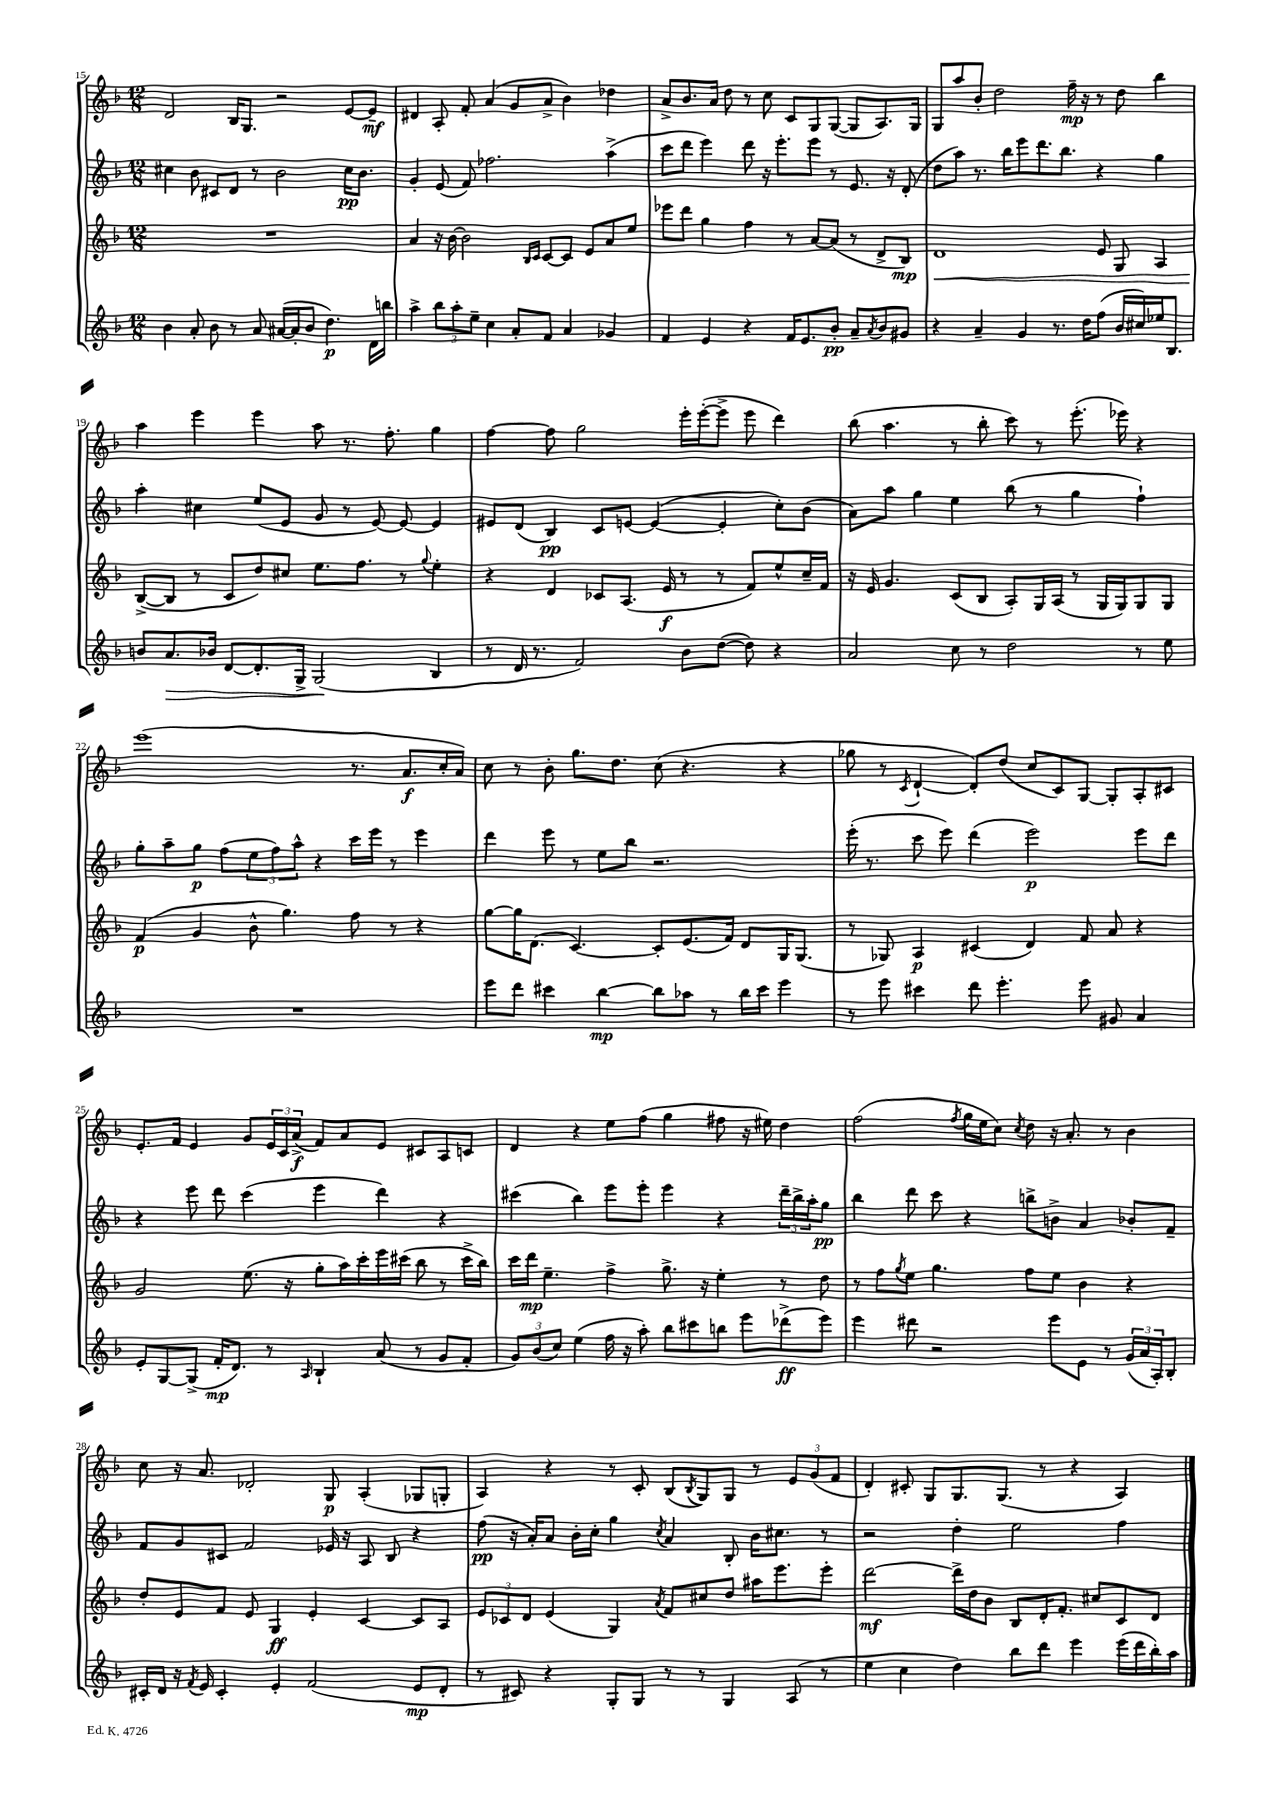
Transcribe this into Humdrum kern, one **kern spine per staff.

**kern	**dynam	**kern	**dynam	**kern	**dynam	**kern	**dynam
*part4	*part4	*part3	*part3	*part2	*part2	*part1	*part1
*staff4	*staff4	*staff3	*staff3	*staff2	*staff2	*staff1	*staff1
*clefG2	*	*clefG2	*	*clefG2	*	*clefG2	*
*k[b-]	*	*k[b-]	*	*k[b-]	*	*k[b-]	*
*M12/8	*	*M12/8	*	*M12/8	*	*M12/8	*
=15	=15	=15	=15	=15	=15	=15	=15
4b-\	.	1.r	.	4cc#X\	.	2d/	.
8a'/	.	.	.	8b-\	.	.	.
8b-\	.	.	.	8c#X/L	.	.	.
8r	.	.	.	8d/J	.	16B-/KL	.
.	.	.	.	.	.	8.G/J	.
8a/	.	.	.	8r	.	.	.
([16a#X/LL	.	.	.	2b-\	.	2r	.
16a#'/J]	.	.	.	.	.	.	.
8b-/J	.	.	.	.	.	.	.
4.dd\)	p	.	.	.	.	.	.
.	.	.	.	16cc#\KL	pp	[8e/L	.
.	.	.	.	8.b-\J	.	.	.
16d\LL	.	.	.	.	.	8e~/J]	mf
16bbn\JJ	.	.	.	.	.	.	.
=16	=16	=16	=16	=16	=16	=16	=16
4aa^\	.	4a/	.	4g'/	.	4d#X/	.
12bb-\L	.	16r	.	(8e/	.	8A'/	.
.	.	[16b-\	.	.	.	.	.
12aa'\	.	.	.	.	.	.	.
.	.	2b-\]	.	8f/)	.	8f'/	.
12ee~\J	.	.	.	.	.	.	.
4cc\	.	.	.	2.ff-X\	.	(4a/	.
8a'/L	.	.	.	.	.	8g/L	.
.	.	16qqB-/LL	.	.	.	.	.
.	.	16qqc/JJ	.	.	.	.	.
8f/J	.	[8c/L	.	.	.	8a^/J	.
4a/	.	8c/J]	.	.	.	4b-\)	.
.	.	8e/L	.	.	.	.	.
4g-X/	.	8a/	.	(4aa^\	.	4dd-X\	.
.	.	8ee/J	.	.	.	.	.
=17	=17	=17	=17	=17	=17	=17	=17
4f/	.	8eee-X\L	.	8ccc\L	.	8a^/L	.
.	.	8ddd\J	.	8ddd\J	.	8.b-/	.
4e/	.	4gg\	.	4eee\)	.	.	.
.	.	.	.	.	.	16a/Jk	.
.	.	.	.	.	.	8dd\	.
4r	.	4ff\	.	8ddd\	.	8r	.
.	.	.	.	16r	.	8cc\	.
.	.	.	.	8.eee'\L	.	.	.
16f/KL	.	8r	.	.	.	8c/L	.
8.e/	.	.	.	.	.	.	.
.	.	[8a/L	.	8eee\J	.	8G/	.
8b-'/J	pp	(8a/J]	.	8r	.	([8G/J	.
8a~/L	.	8r	.	8.e/	.	8G/L]	.
8qa/	.	.	.	.	.	.	.
8b-/	.	8d^/L	.	.	.	8.A/)	.
.	.	.	.	16r	.	.	.
8g#X/J	.	8B-/J)	mp	(8d'/	.	.	.
.	.	.	.	.	.	16G/Jk	.
=18	=18	=18	=18	=18	=18	=18	=18
!	!	!	!LO:HP:b	!	!	!	!
4r	.	1d	<	8dd\L	.	8G/L	.
.	.	.	.	8aa\J)	.	8aa/	.
4a~/	.	.	.	8.r	.	8b-'/J	.
.	.	.	.	.	.	2dd\	.
.	.	.	.	16bb-\KL	.	.	.
4g/	.	.	.	8eee\	.	.	.
.	.	.	.	8.ddd\	.	.	.
8.r	.	.	.	.	.	.	.
.	.	.	.	8.bb-\J	.	.	.
.	.	.	.	.	.	16ff~\	mp
16dd\KL	.	.	.	.	.	16r	.
(8ff\J	.	8e/	.	4r	.	8r	.
16b-/LL	.	8G/	.	.	.	8dd\	.
16cc#X/)	.	.	.	.	.	.	.
16ee-X/J	.	4A/	.	4gg\	.	4bb-\	.
8.B-/J	.	.	.	.	.	.	.
!!LO:LB:g=z
=19	=19	=19	=19	=19	=19	=19	=19
8bn/L	.	([8B-^/L	.	4aa'\	.	4aa\	.
!	!LO:HP:b	!	!	!	!	!	!
8.a/	>	8B-/J]	[	.	.	.	.
.	.	8r	.	4cc#X\	.	4eee\	.
16b-X/Jk	.	.	.	.	.	.	.
[8d/L	.	8c/L	.	.	.	.	.
8.d'/]	.	8dd/)	.	(8ee/L	.	4eee\	.
.	.	8cc#X/J	.	8e/J	.	.	.
16G^/Jk	.	.	.	.	.	.	.
(2G/	.	8.ee\L	.	8g/	.	8aa\	.
.	.	.	.	8r	.	8.r	.
.	.	8.ff\J	.	.	.	.	.
.	.	.	.	[8e/)	.	.	.
.	.	.	.	.	.	8.ff'\	.
.	.	8r	.	8e/_	.	.	.
.	.	8qqgg/	.	.	.	.	.
4B-/	]	4ee'\	.	4e/]	.	4gg\	.
=20	=20	=20	=20	=20	=20	=20	=20
8r	.	4r	.	8e#X/L	.	[4ff\	.
16d/	.	.	.	(8d/J	.	.	.
8.r	.	.	.	.	.	.	.
.	.	4d/	.	4B-/)	pp	8ff\]	.
2f/)	.	.	.	.	.	2gg\	.
.	.	8c-X/L	.	8c/L	.	.	.
.	.	(8.A/J	.	[8en/J	.	.	.
.	.	.	.	(4e/_	.	.	.
.	.	16e/	f	.	.	.	.
8b-\L	.	8r	.	.	.	16eee'\LL	.
.	.	.	.	.	.	([16eee'\J	.
([8dd\J	.	8r	.	4e'/]	.	8eee^\J]	.
8dd\])	.	8f/L)	.	.	.	8eee\	.
4r	.	8ee^^/	.	8cc'\L)	.	4ddd\)	.
.	.	16cc~/L	.	(8b-\J	.	.	.
.	.	16f/JJ	.	.	.	.	.
=21	=21	=21	=21	=21	=21	=21	=21
2a/	.	16r	.	8a\L)	.	(8bb-\	.
.	.	16e/	.	.	.	.	.
.	.	4.g/	.	8aa\J	.	4.aa\	.
.	.	.	.	4gg\	.	.	.
8cc\	.	(8c/L	.	4ee\	.	8r	.
8r	.	8B-/J	.	.	.	8bb-'\	.
2dd\	.	8A'/L)	.	(8bb-\	.	8ccc\)	.
.	.	16G/L	.	8r	.	8r	.
.	.	(16A/JJ	.	.	.	.	.
.	.	8r	.	4gg\	.	(8.eee'\	.
.	.	16G/LL	.	.	.	.	.
.	.	16G/J)	.	.	.	16eee-X\)	.
8r	.	8G/	.	4ff`\)	.	4r	.
8ee\	.	8G/J	.	.	.	.	.
!!LO:LB:g=z
=22	=22	=22	=22	=22	=22	=22	=22
1.r	.	(4f/	p	8gg'\L	.	(1eee	.
.	.	.	.	8aa~\	.	.	.
.	.	4g/	.	8gg\J	p	.	.
.	.	.	.	(8ff\L	.	.	.
.	.	8b-^^\	.	12ee\	.	.	.
.	.	.	.	12ff\)	.	.	.
.	.	4.gg\)	.	.	.	.	.
.	.	.	.	12aa^^\J	.	.	.
.	.	.	.	4r	.	.	.
.	.	8ff\	.	16ccc\LL	.	8.r	.
.	.	.	.	16eee\JJ	.	.	.
.	.	8r	.	8r	.	.	.
.	.	.	.	.	.	8.a/L	f
.	.	4r	.	4eee\	.	.	.
.	.	.	.	.	.	16cc'/L	.
.	.	.	.	.	.	16a/JJ)	.
=23	=23	=23	=23	=23	=23	=23	=23
8eee\L	.	[8gg\L	.	4ddd\	.	8cc\	.
8ddd\J	.	16gg\K]	.	.	.	8r	.
.	.	(8.d\J	.	.	.	.	.
4ccc#X\	.	.	.	8eee\	.	8b-'\	.
.	.	[4.c/)	.	8r	.	8.gg\L	.
[4bb-\	mp	.	.	8ee\L	.	.	.
.	.	.	.	.	.	8.dd\J	.
.	.	.	.	8bb-\J	.	.	.
8bb-\L]	.	8c'/L]	.	2.r	.	(8cc\	.
8aa-X\J	.	(8.e/	.	.	.	4.r	.
8r	.	.	.	.	.	.	.
.	.	16f/Jk)	.	.	.	.	.
16bb-\LL	.	8d/L	.	.	.	.	.
16ccc#\JJ	.	.	.	.	.	.	.
4eee\	.	16G/K	.	.	.	4r	.
.	.	(8.G/J	.	.	.	.	.
=24	=24	=24	=24	=24	=24	=24	=24
8r	.	8r	.	(16eee'\	.	8gg-X\	.
.	.	.	.	8.r	.	.	.
8eee\	.	8G-X/)	.	.	.	8r	.
.	.	.	.	.	.	8qc/	.
4ccc#X\	.	4A/	p	8ccc\	.	[4d`/	.
.	.	.	.	8eee\)	.	.	.
8ddd\	.	(4c#X/	.	(4ddd\	.	8d'/L])	.
4.eee'\	.	.	.	.	.	(8dd/J	.
.	.	4d/)	.	2eee\)	p	8cc/L	.
.	.	.	.	.	.	8c/)	.
8eee\	.	8f/	.	.	.	[8G/J	.
8g#X/	.	8a/	.	.	.	8G'/L]	.
4a/	.	4r	.	8eee\L	.	8A'/	.
.	.	.	.	8ddd\J	.	8c#X/J	.
!!LO:LB:g=z
=25	=25	=25	=25	=25	=25	=25	=25
8e'/L	.	2g/	.	4r	.	8.e'/L	.
[8G/	.	.	.	.	.	.	.
.	.	.	.	.	.	16f/Jk	.
(8G^/J]	.	.	.	8eee\	.	4e/	.
16f'/KL	mp	.	.	8ddd\	.	.	.
8.d/J)	.	.	.	.	.	.	.
.	.	(8.ee\	.	(4ccc\	.	8g/L	.
8r	.	.	.	.	.	24e/L	.
.	.	.	.	.	.	24c/	.
.	.	16r	.	.	.	.	.
.	.	.	.	.	.	(24a^/JJ	f
16qqA/	.	.	.	.	.	.	.
4B-`/	.	8gg'\L	.	4eee\	.	8f/L)	.
.	.	16aa\L)	.	.	.	8a/	.
.	.	16ccc'\	.	.	.	.	.
(8a/	.	16eee\	.	4ddd\)	.	8e/J	.
.	.	(16ccc#X\JJ	.	.	.	.	.
8r	.	8bb-\	.	.	.	8c#X/L	.
8g/L	.	8r	.	4r	.	8A/	.
8f'/J	.	16ccc#^\LL	.	.	.	8cn/J	.
.	.	16bb-\JJ)	.	.	.	.	.
=26	=26	=26	=26	=26	=26	=26	=26
12g/L)	.	16ccc\LL	.	(4ccc#X\	.	4d/	.
.	.	16ddd\JJ	mp	.	.	.	.
(12b-/	.	.	.	.	.	.	.
.	.	4.ee~\	.	.	.	.	.
12cc/J)	.	.	.	.	.	.	.
(4ee\	.	.	.	4bb-\)	.	4r	.
16ff\	.	4ff^\	.	8eee\L	.	8ee\L	.
16r	.	.	.	.	.	.	.
8aa'\)	.	.	.	8eee'\J	.	(8ff\J	.
8bb-\L	.	8.gg^\	.	4eee\	.	4gg\	.
8ccc#X\	.	.	.	.	.	.	.
.	.	16r	.	.	.	.	.
8bbn\J	.	4ee'\	.	4r	.	8ff#X\	.
8eee\L	.	.	.	.	.	16r	.
.	.	.	.	.	.	16ee#X\)	.
(8ddd-X^\	ff	8r	.	24ddd~\LL	.	4dd\	.
.	.	.	.	24bb-^\	.	.	.
.	.	.	.	24aa'\J	.	.	.
8eee\J)	.	8dd\	.	8gg\J	pp	.	.
=27	=27	=27	=27	=27	=27	=27	=27
4eee\	.	8r	.	4bb-\	.	(2ff\	.
.	.	8ff\L	.	.	.	.	.
.	.	8qgg/	.	.	.	.	.
8ddd#X\	.	8ee\J	.	8ddd\	.	.	.
2r	.	4.gg\	.	8ccc\	.	.	.
.	.	.	.	.	.	8qff/	.
.	.	.	.	4r	.	16gg\LL	.
.	.	.	.	.	.	16ee\J	.
.	.	.	.	.	.	8cc\J)	.
.	.	.	.	.	.	8qcc/	.
.	.	8ff\L	.	8bbn^\L	.	8dd\	.
8eee\L	.	8ee\J	.	8bn^\J	.	16r	.
.	.	.	.	.	.	8.a'/	.
8e\J	.	4b-\	.	4a/	.	.	.
8r	.	.	.	.	.	8r	.
(24g/LL	.	4r	.	8b-X'/L	.	4b-\	.
24a/	.	.	.	.	.	.	.
24A'/J)	.	.	.	.	.	.	.
8B-'/J	.	.	.	8f~/J	.	.	.
!!LO:LB:g=z
=28	=28	=28	=28	=28	=28	=28	=28
16c#X'/LL	.	8dd'/L	.	8f/L	.	8cc\	.
16d/JJ	.	.	.	.	.	.	.
16r	.	8e/	.	8g/	.	16r	.
8qf/	.	.	.	.	.	.	.
16e/	.	.	.	.	.	8.a/	.
4c#'/	.	8f/J	.	8c#X/J	.	.	.
.	.	8e/	.	2f/	.	2d-X'/	.
4e'/	.	4G/	ff	.	.	.	.
(2f/	.	4e'/	.	.	.	.	.
.	.	.	.	16e-X/	.	8G/	p
.	.	.	.	16r	.	.	.
.	.	[4c/	.	8A/	.	(4A'/	.
.	.	.	.	8B-/	.	.	.
8e/L	mp	8c/L]	.	4r	.	8G-X/L	.
8d'/J	.	8A/J	.	.	.	8Gn'/J	.
=29	=29	=29	=29	=29	=29	=29	=29
8r	.	12e/L	.	(8ff\	pp	4A/)	.
.	.	12c-X/	.	.	.	.	.
8c#X/)	.	.	.	16r	.	.	.
.	.	12d/J	.	.	.	.	.
.	.	.	.	16a'/KL)	.	.	.
4r	.	(4e/	.	8a/J	.	4r	.
.	.	.	.	16b-'\LL	.	.	.
.	.	.	.	16cc'\JJ	.	.	.
8G'/L	.	4G/)	.	4gg\	.	8r	.
8G/J	.	.	.	.	.	8c'/	.
.	.	8qa/	.	8qcc/	.	.	.
8r	.	8f/L	.	4a/	.	(8B-/L	.
.	.	.	.	.	.	8qB-/	.
8r	.	8cc#X/	.	.	.	8G/)	.
4G/	.	8dd/J	.	8B-'/	.	8G/J	.
.	.	16aa#X\KL	.	16b-\KL	.	8r	.
.	.	8.eee\	.	8.cc#X\J	.	.	.
(8A/	.	.	.	.	.	12e/L	.
.	.	.	.	.	.	(12g/	.
8r	.	8eee'\J	.	8r	.	.	.
.	.	.	.	.	.	12f/J	.
=30	=30	=30	=30	=30	=30	=30	=30
4ee\	.	[2ddd\	mf	2r	.	4d'/)	.
4cc\	.	.	.	.	.	8c#X'/	.
.	.	.	.	.	.	8G/L	.
4dd\)	.	16ddd^\LL]	.	4dd'\	.	8.G/	.
.	.	16dd\J	.	.	.	.	.
.	.	8b-\J	.	.	.	.	.
.	.	.	.	.	.	(8.G/J	.
8bb-\L	.	8B-/L	.	2ee\	.	.	.
8ddd\J	.	16d'/K	.	.	.	8r	.
.	.	8.f'/J	.	.	.	.	.
4eee\	.	.	.	.	.	4r	.
.	.	8cc#X/L	.	.	.	.	.
(16eee\LL	.	8c/	.	4ff\	.	4A/)	.
16ddd\	.	.	.	.	.	.	.
16bb-'\)	.	8d/J	.	.	.	.	.
16aa\JJ	.	.	.	.	.	.	.
==	==	==	==	==	==	==	==
*-	*-	*-	*-	*-	*-	*-	*-
